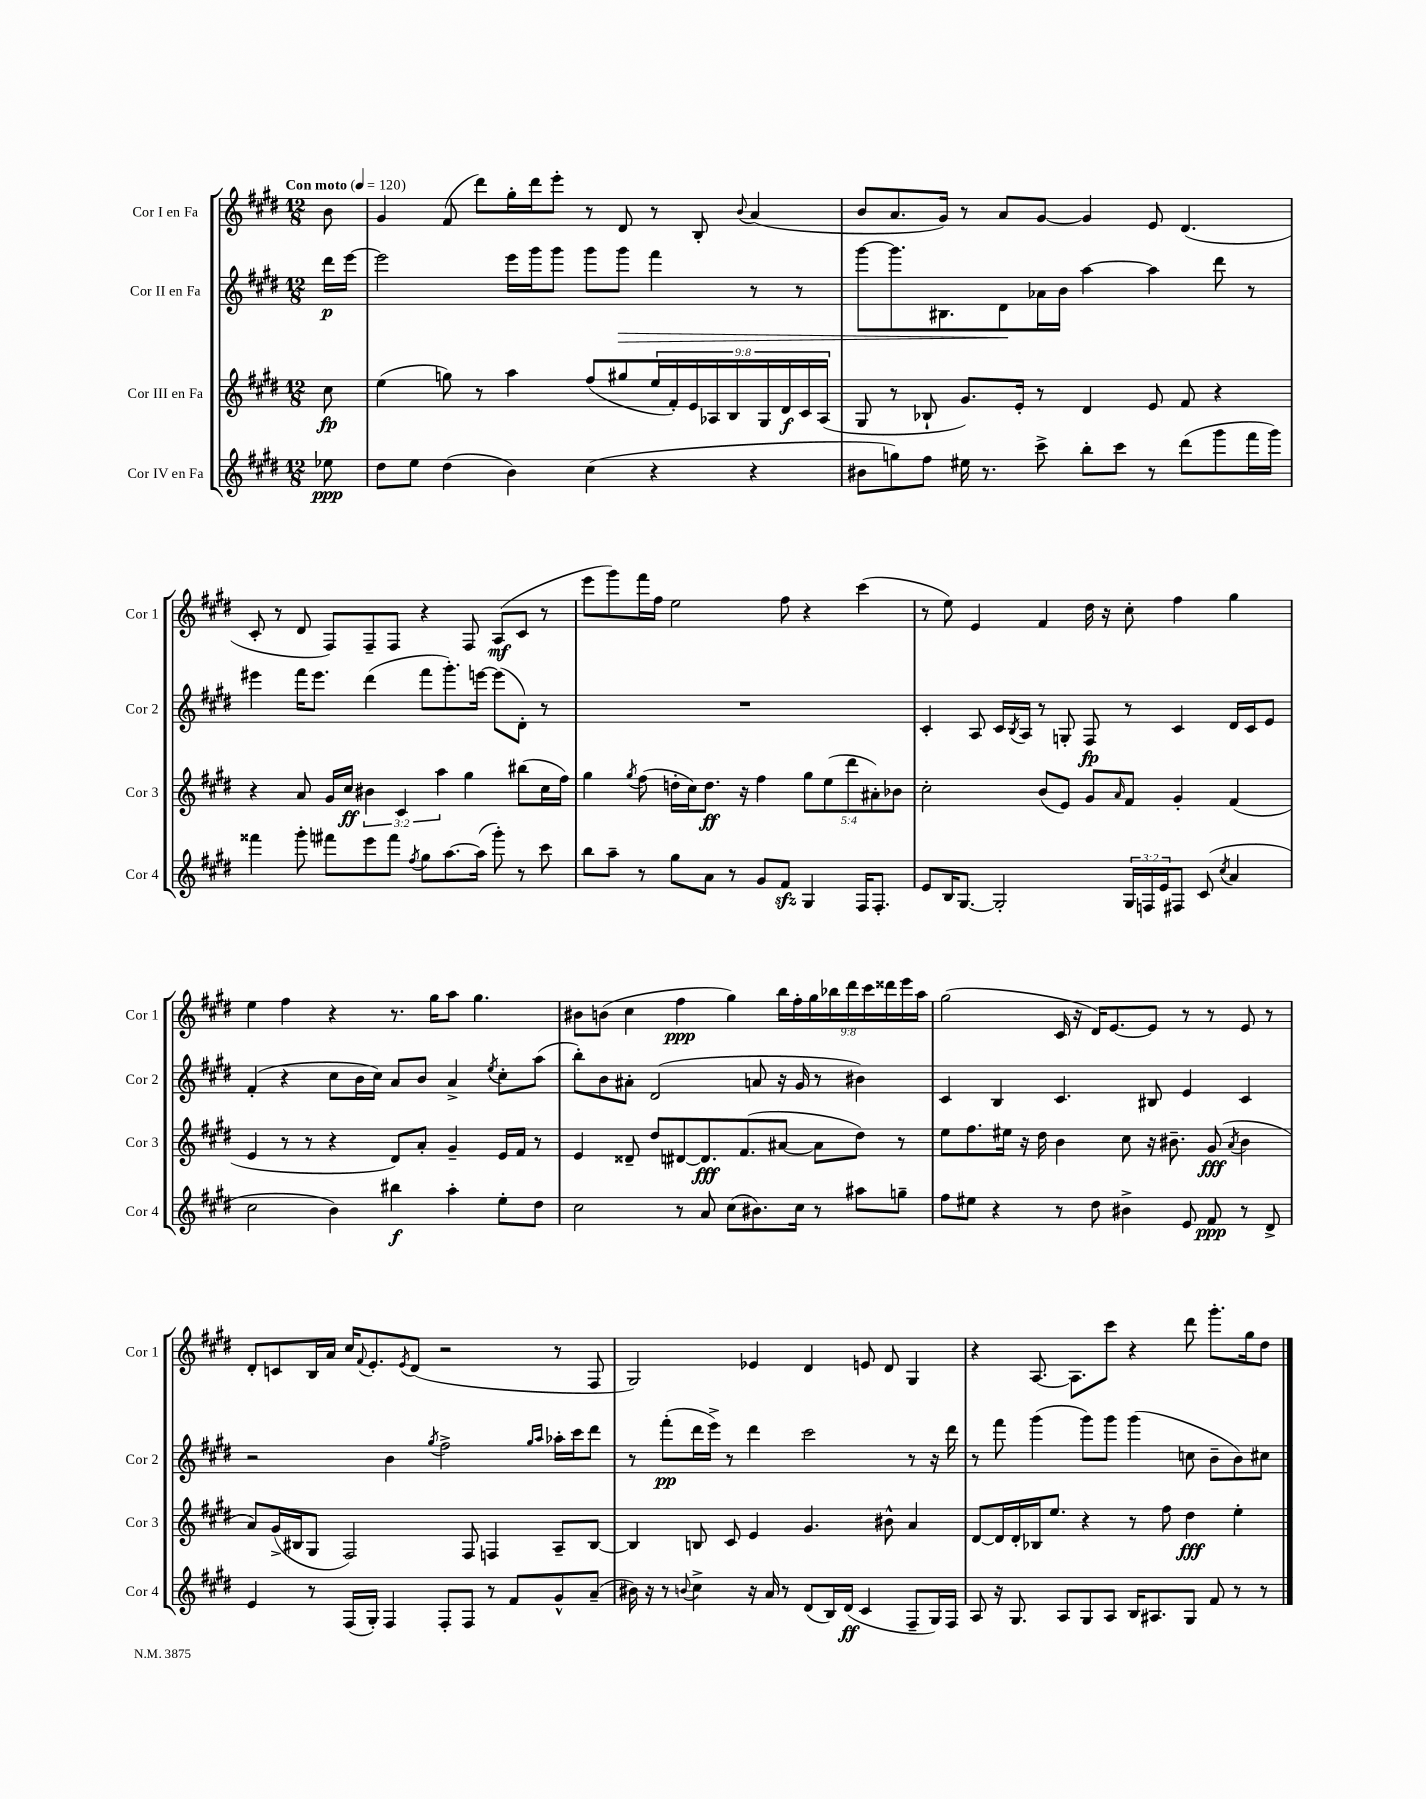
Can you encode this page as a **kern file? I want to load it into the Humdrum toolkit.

**kern	**kern	**kern	**kern
*staff4	*staff3	*staff2	*staff1
*clefG2	*clefG2	*clefG2	*clefG2
*k[f#c#g#d#]	*k[f#c#g#d#]	*k[f#c#g#d#]	*k[f#c#g#d#]
*M12/8	*M12/8	*M12/8	*M12/8
*MM120	*MM120	*MM120	*MM120
8ee-\	8cc#\	16ddd#\LL	8b\
.	.	[16eee\JJ	.
=	=	=	=
8dd#\L	(4ee\	2eee\]	4g#/
8ee\J	.	.	.
(4dd#\	8gg\)	.	(8f#/
.	8r	.	8ddd#\L)
4b\)	4aa\	16eee\LL	16gg#'\L
.	.	16ggg#\J	16ddd#\J
.	.	8ggg#\J	8eee'\J
(4cc#\	(8ff#/L	8ggg#\L	8r
.	8gg#/	8ggg#\J	8d#/
4r	18ee/L	4fff#\	8r
.	18f#'/)	.	.
.	18e/	.	.
.	.	.	8B'/
.	18A-/	.	.
.	18B/	.	.
.	.	.	8qqb/
4r	.	8r	(4a/
.	18G#/	.	.
.	18d#/	.	.
.	.	8r	.
.	18c#/	.	.
.	(18A-/JJ	.	.
=	=	=	=
8b#\L	8G#/	[8ggg#\L	8b/L
8gg\)	8r	8.ggg#\]	8.a/
8ff#\J	8B-`/	.	.
.	.	8.B#\	16g#/Jk)
16ee#\	8.g#/L)	.	8r
8.r	.	.	.
.	.	8d#\	8a/L
.	16e'/Jk	.	.
8ccc#^\	8r	16a-\L	[8g#/J
.	.	16b\JJ	.
8bb'\L	4d#/	[4aa\	4g#/]
8ccc#\J	.	.	.
8r	8e/	4aa\]	8e/
(8ddd#\L	8f#/	.	(4.d#/
8ggg#\	4r	8ddd#\	.
16fff#\L	.	8r	.
16ggg#\JJ)	.	.	.
=	=	=	=
4fff##\	4r	4eee#\	8c#'/
.	.	.	8r
8ggg#'\	8a/	16fff#\LK	8d#/
.	.	8.eee#\J	.
8fff#\L	16g#/LL	.	8F#/L)
.	16cc#/JJ	.	.
8eee\	6b#\	(4ddd#\	8F#~/
8fff#\J	.	.	8F#/J
.	6c#/	.	.
8qff#/	.	.	.
8gg#\L	.	8fff#\L	4r
.	6aa\	.	.
[8.aa\	.	8.ggg#'\)	.
.	4gg#\	.	8F#/
(16aa\]Jk	.	[16eee\Jk	.
8ggg#'\)	.	(8eee\]L	(8A/L
8r	(8bb#\L	8d#'\J)	8c#/J
8ccc#\	16cc#\L	8r	8r
.	16ff#\JJ)	.	.
=	=	=	=
8bb\L	4gg#\	1.r	8eee\L
8aa~\J	.	.	8ggg#\)
.	8qgg#/	.	.
8r	(8ff#\	.	16fff#\L
.	.	.	16ff#\JJ
8gg#\L	16dd'\LL	.	2ee\
.	16cc#\J)	.	.
8a\J	8.dd\J	.	.
8r	.	.	.
.	16r	.	.
8g#/L	4ff#\	.	.
8f#/J	.	.	8ff#\
4G#/	10gg#\L	.	4r
.	(10ee\	.	.
.	10ddd#\	.	.
16F#/LK	.	.	(4ccc#\
.	10a#'\)	.	.
8.F#'/J	.	.	.
.	10b-\J	.	.
=	=	=	=
8e/L	2cc#'\	4c#'/	8r
16B/K	.	.	8ee\)
[8.G#/J	.	.	.
.	.	8A/	4e/
2G#'/]	.	16c#/LL	.
.	.	8qB/	.
.	.	16A/JJ	.
.	(8b/L	8r	4f#/
.	8e/J)	8G'/	.
.	8g#/L	8F#/	16dd#\
.	.	.	16r
.	16qqa/	.	.
24G#/LL	8f#/J	8r	8cc#'\
24F/	.	.	.
24e/J	.	.	.
8F#/J	4g#'/	4c#/	4ff#\
(8c#/	.	.	.
8qcc#/	.	.	.
4a/	(4f#/	16d#/LL	4gg#\
.	.	16c#/J	.
.	.	8e/J	.
=	=	=	=
2cc#\	4e/	(4f#'/	4ee\
.	8r	4r	4ff#\
.	8r	.	.
4b\)	4r	8cc#\L	4r
.	.	16b\L	.
.	.	16cc#\JJ)	.
4bb#\	8d#/L)	8a/L	8.r
.	8a'/J	8b/J	.
.	.	.	16gg#\LK
4aa'\	4g#~/	4a^/	8aa\J
.	.	.	4.gg#\
.	.	8qee/	.
8ee'\L	16e/LL	8cc#'\L	.
.	16f#/JJ	.	.
8dd#\J	8r	(8aa\J	.
=	=	=	=
2cc#\	4e/	8bb'\L)	8b#\L
.	.	8b\	(8b\J
.	8d##~/	8a#'\J	4cc#\
.	8dd#/L	(2d#/	.
8r	[8d#/	.	4ff#\
8a/	8.d#/]	.	.
(8cc#\L	.	.	4gg#\)
.	(8.f#/	.	.
8.b#\)	.	8a/	.
.	[8a#/J	16r	18bb\LL
.	.	.	18ff#'\
16cc#\Jk	.	16g#/	.
.	.	.	18gg#\
8r	8a#\]L	8r	.
.	.	.	18bb-\
.	.	.	18ddd#\
8aa#\L	8dd#\J)	4b#\)	.
.	.	.	18ccc#\
.	.	.	18ddd##\
8gg~\J	8r	.	.
.	.	.	18eee\
.	.	.	18aa\JJ
=	=	=	=
8ff#\L	8ee\L	4c#/	(2gg#\
8ee#\J	8.ff#\	.	.
4r	.	4B/	.
.	16ee#\Jk	.	.
.	16r	.	.
.	16dd#\	.	.
8r	4b\	4.c#/	16c#/
.	.	.	16r
8dd#\	.	.	16d#/LK)
.	.	.	[8.e/
4b#^\	8cc#\	.	.
.	16r	8B#/	8e/]J
.	8.b#~\	.	.
8e/	.	4e/	8r
8f#/	(8g#/	.	8r
.	8qa/	.	.
8r	4b#\	4c#/	8e/
8d#^/	.	.	8r
=	=	=	=
4e/	8a/L)	2r	8d#'/L
.	(16g#^/L	.	8c/
.	16B#/J	.	.
8r	8G#/J	.	16B/L
.	.	.	16a/JJ
(16F#/LL	2F#/)	.	16cc#/LK
.	.	.	8qqf#/
16G#'/JJ)	.	.	8.e'/
4F#/	.	4b\	.
.	.	.	8qe/
.	.	.	(8d#/J
.	.	8qgg#/	.
8F#'/L	.	2ff#^\	2r
8F#/J	8F#/	.	.
8r	4F/	.	.
8f#/L	.	.	.
.	.	16qqgg#/LL	.
.	.	16qqaa/JJ	.
8g#^^/	8A~/L	16aa-'\LL	8r
.	.	16ccc#\J	.
(8a~/J	[8B#/J	8ddd#\J	8F#/
=	=	=	=
16b#\)	4B#/]	8r	2G#/)
16r	.	.	.
8r	.	(8fff#'\L	.
8qqb/	.	.	.
4cc#^\	8B/	16ddd#\L	.
.	.	16eee^\JJ)	.
.	8c#/	8r	.
16r	4e/	4ddd#\	4e-/
16a/	.	.	.
8r	.	.	.
(8d#/L	4.g#/	2ccc#\	4d#/
16B/L)	.	.	.
(16d#/JJ	.	.	.
4c#/	.	.	8e/
.	8b#^^\	.	8d#/
8F#~/L	4a/	8r	4G#/
16G#/L)	.	16r	.
16F#/JJ	.	16ddd#\	.
=	=	=	=
8A/	[8d#/L	8r	4r
16r	16d#/]L	8fff#\	.
8.G#/	16d#'/	.	.
.	16B-/J	(4ggg#\	[8.A/
.	8.ee/J	.	.
8A/L	.	.	.
.	.	.	8.A\]L
8G#/	4r	8ggg#\L)	.
8A/J	.	8ggg#\J	8ccc#\J
16B/LK	8r	(4ggg#\	4r
8.A#/	.	.	.
.	8ff#\	.	.
8G#/J	4dd#\	8cc\	8ddd#\
8f#/	.	8b~\L	8.ggg#'\L
8r	4ee'\	8b\)	.
.	.	.	16gg#\k
8r	.	8cc#\J	8dd#\J
==	==	==	==
*-	*-	*-	*-
